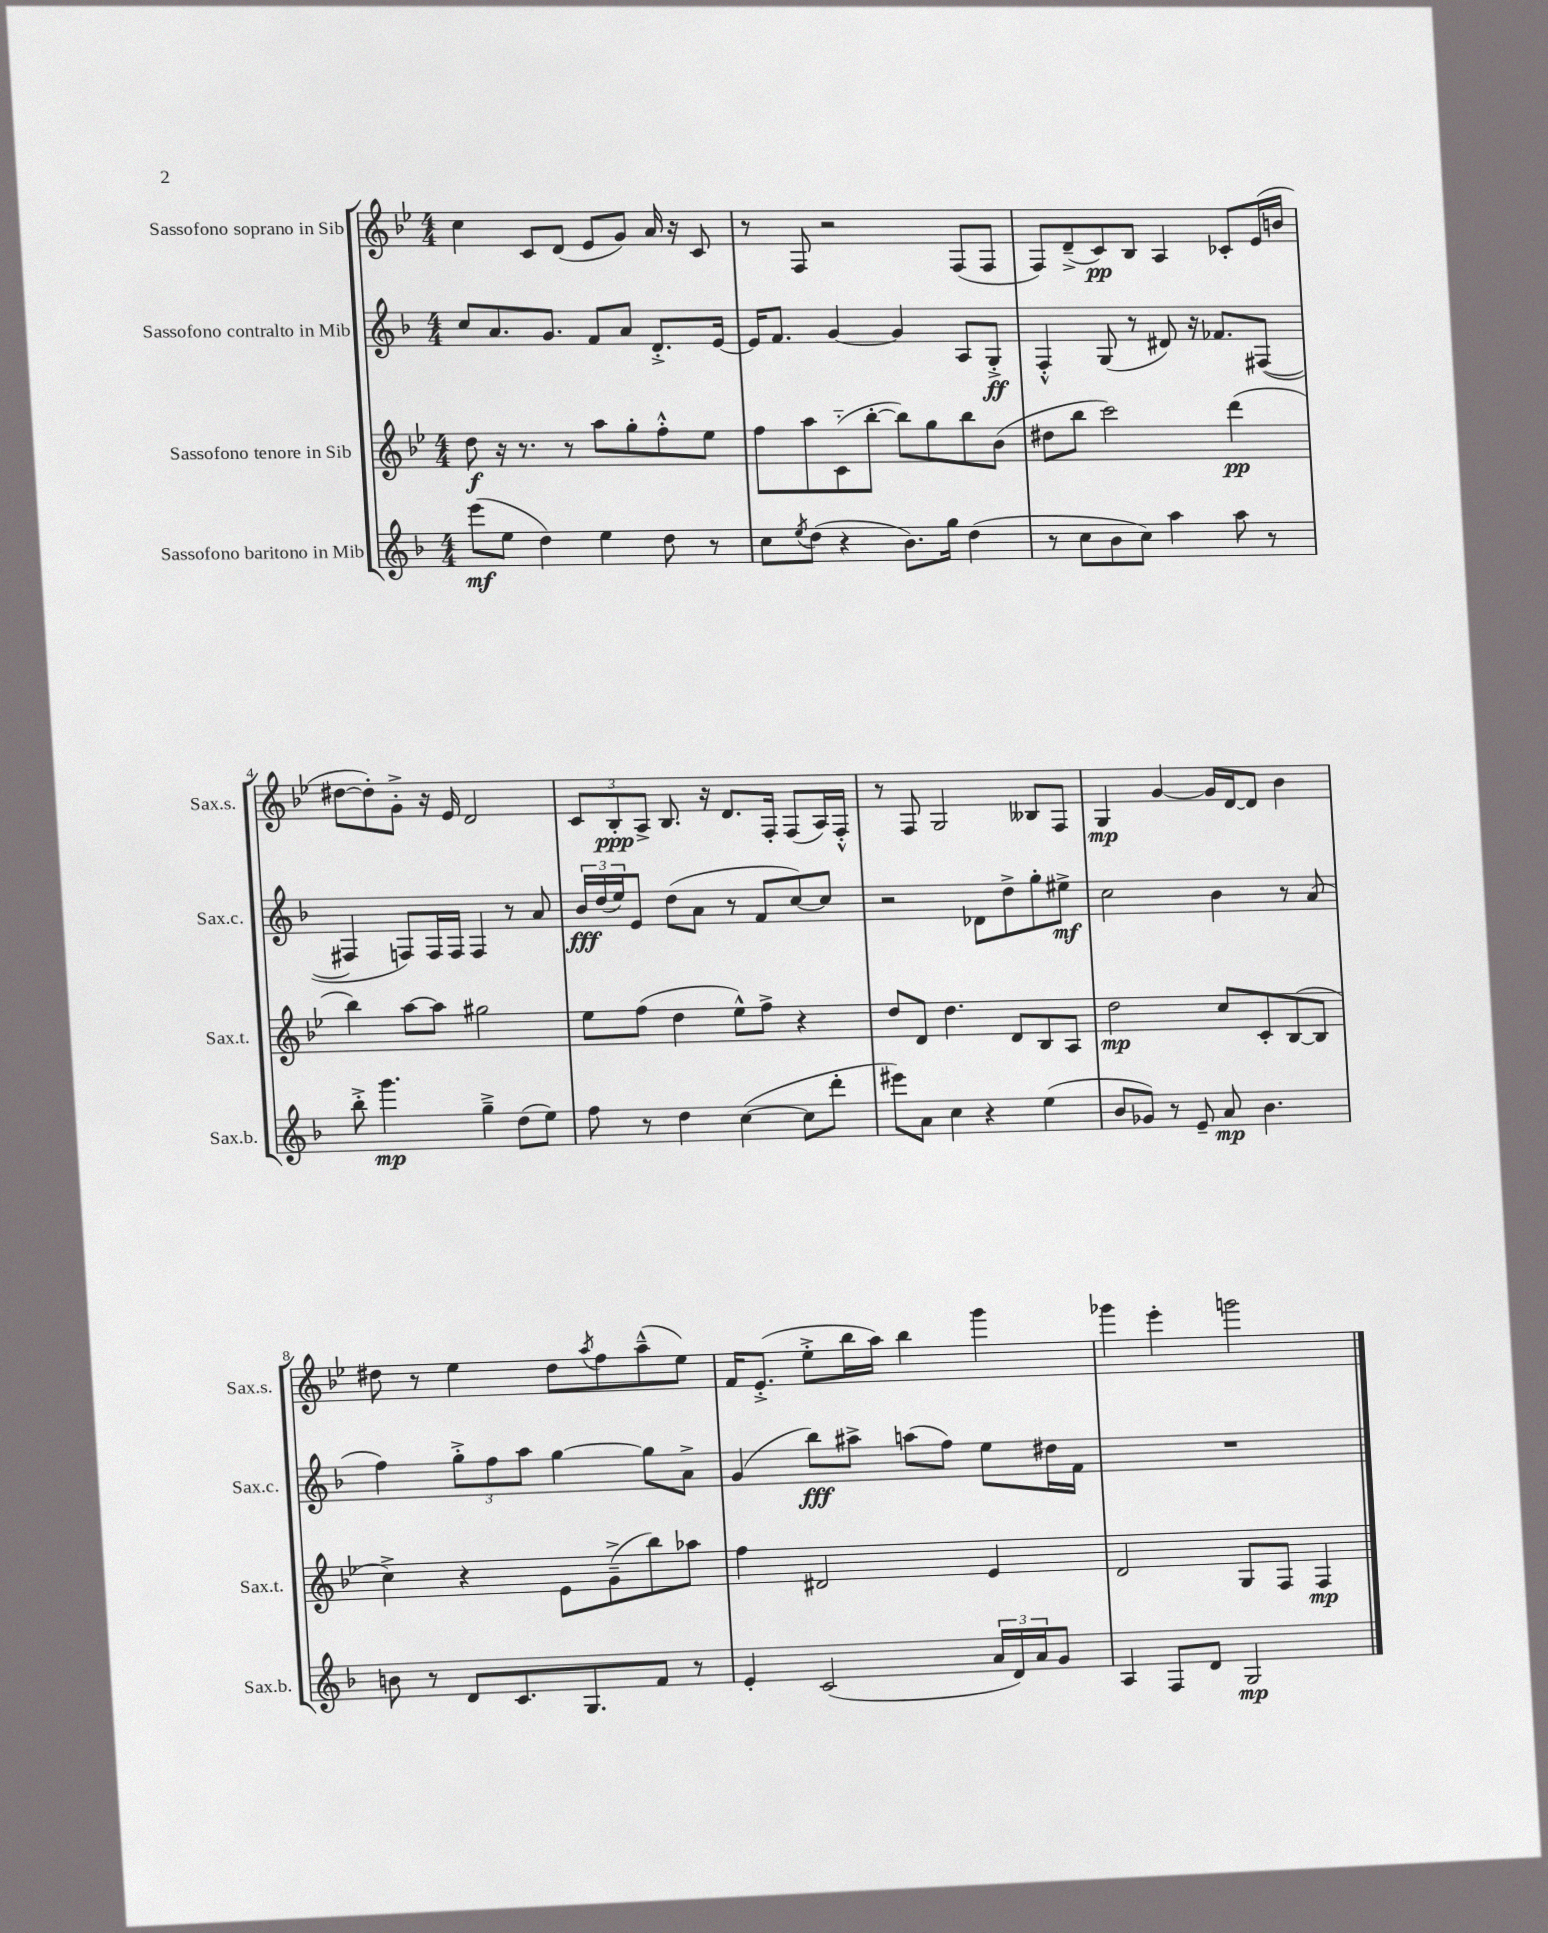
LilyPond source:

<<
\new StaffGroup <<
\new Staff = "s0" \with { instrumentName = "Sassofono soprano in Sib" shortInstrumentName = "Sax.s." } {
    \clef treble \key bes \major \numericTimeSignature \time 4/4
    c''4 c'8 d'8( ees'8 g'8) a'16 r16 c'8 |
    r8 f8 r2 f8( f8 |
    f8) d'8--->( c'8\pp) bes8 a4 ces'8-. ees'16( b'16 |
    dis''8~ dis''8-.) g'8-.-> r16 ees'16 d'2 |
    \tuplet 3/2 { c'8 bes8-.\ppp a8-> } bes8. r16 d'8. f16-. f8( a16) f16-.-^ |
    r8 f8 g2 beses8 f8 |
    g4\mp g'4~ g'16 d'16~ d'8 bes'4 |
    dis''8 r8 ees''4 dis''8 \acciaccatura { a''8 } f''8 a''8---^( ees''8) |
    f'16 ees'8.-.->( ees''8-.-> bes''16 a''16) bes''4 g'''4 |
    ges'''4 ees'''4-. g'''2 \bar "|." |
}
\new Staff = "s1" \with { instrumentName = "Sassofono contralto in Mib" shortInstrumentName = "Sax.c." } {
    \clef treble \key f \major \numericTimeSignature \time 4/4
    c''8 a'8. g'8. f'8 a'8 d'8.-.-> e'16~ |
    e'16 f'8. g'4~ g'4 a8 g8-.->\ff |
    f4-.-^ g8( r8 dis'8) r16 fes'8. fis8~( |
    fis4 f8) f16 f16 f4 r8 a'8 |
    \tuplet 3/2 { bes'16\fff d''16( e''16) } e'8 d''8( a'8 r8 f'8 c''8~) c''8 |
    r2 des'8 d''8-> g''8-. eis''8->\mf |
    c''2 bes'4 r8 a'8( |
    f''4) \tuplet 3/2 { g''8-.-> f''8 a''8 } g''4~ g''8 a'8-> |
    g'4( bes''8\fff) ais''8-> a''8( f''8) e''8 dis''16 f'16 |
    R1 \bar "|." |
}
\new Staff = "s2" \with { instrumentName = "Sassofono tenore in Sib" shortInstrumentName = "Sax.t." } {
    \clef treble \key bes \major \numericTimeSignature \time 4/4
    d''8\f r16 r8. r8 a''8 g''8-. f''8-.-^ ees''8 |
    f''8 a''8 c'8-_( bes''8~-. bes''8) g''8 bes''8 bes'8( |
    dis''8 bes''8 c'''2) d'''4\pp( |
    bes''4) a''8~ a''8 gis''2 |
    ees''8 f''8( d''4 ees''8-^) f''8-> r4 |
    d''8 d'8 d''4. d'8 bes8 a8 |
    d''2\mp c''8 c'8-. bes8~( bes8 |
    c''4->) r4 ees'8 g'8--->( bes''8) aes''8 |
    f''4 dis'2 ees'4 |
    d'2 g8 f8 f4\mp \bar "|." |
}
\new Staff = "s3" \with { instrumentName = "Sassofono baritono in Mib" shortInstrumentName = "Sax.b." } {
    \clef treble \key f \major \numericTimeSignature \time 4/4
    e'''8\mf( e''8 d''4) e''4 d''8 r8 |
    c''8 \acciaccatura { e''8 } d''8( r4 bes'8.) g''16 d''4( |
    r8 c''8 bes'8 c''8) a''4 a''8 r8 |
    bes''8-.-> g'''4.\mp g''4---> d''8( e''8) |
    f''8 r8 d''4 c''4~( c''8 d'''8-. |
    eis'''8) a'8 c''4 r4 e''4( |
    bes'8 ges'8) r8 e'8-- a'8\mp bes'4. |
    b'8 r8 d'8 c'8. g8. f'8 r8 |
    e'4-. c'2( \tuplet 3/2 { a'16 d'16) a'16 } g'8 |
    a4 f8 d'8 g2\mp \bar "|." |
}
>>
>>
